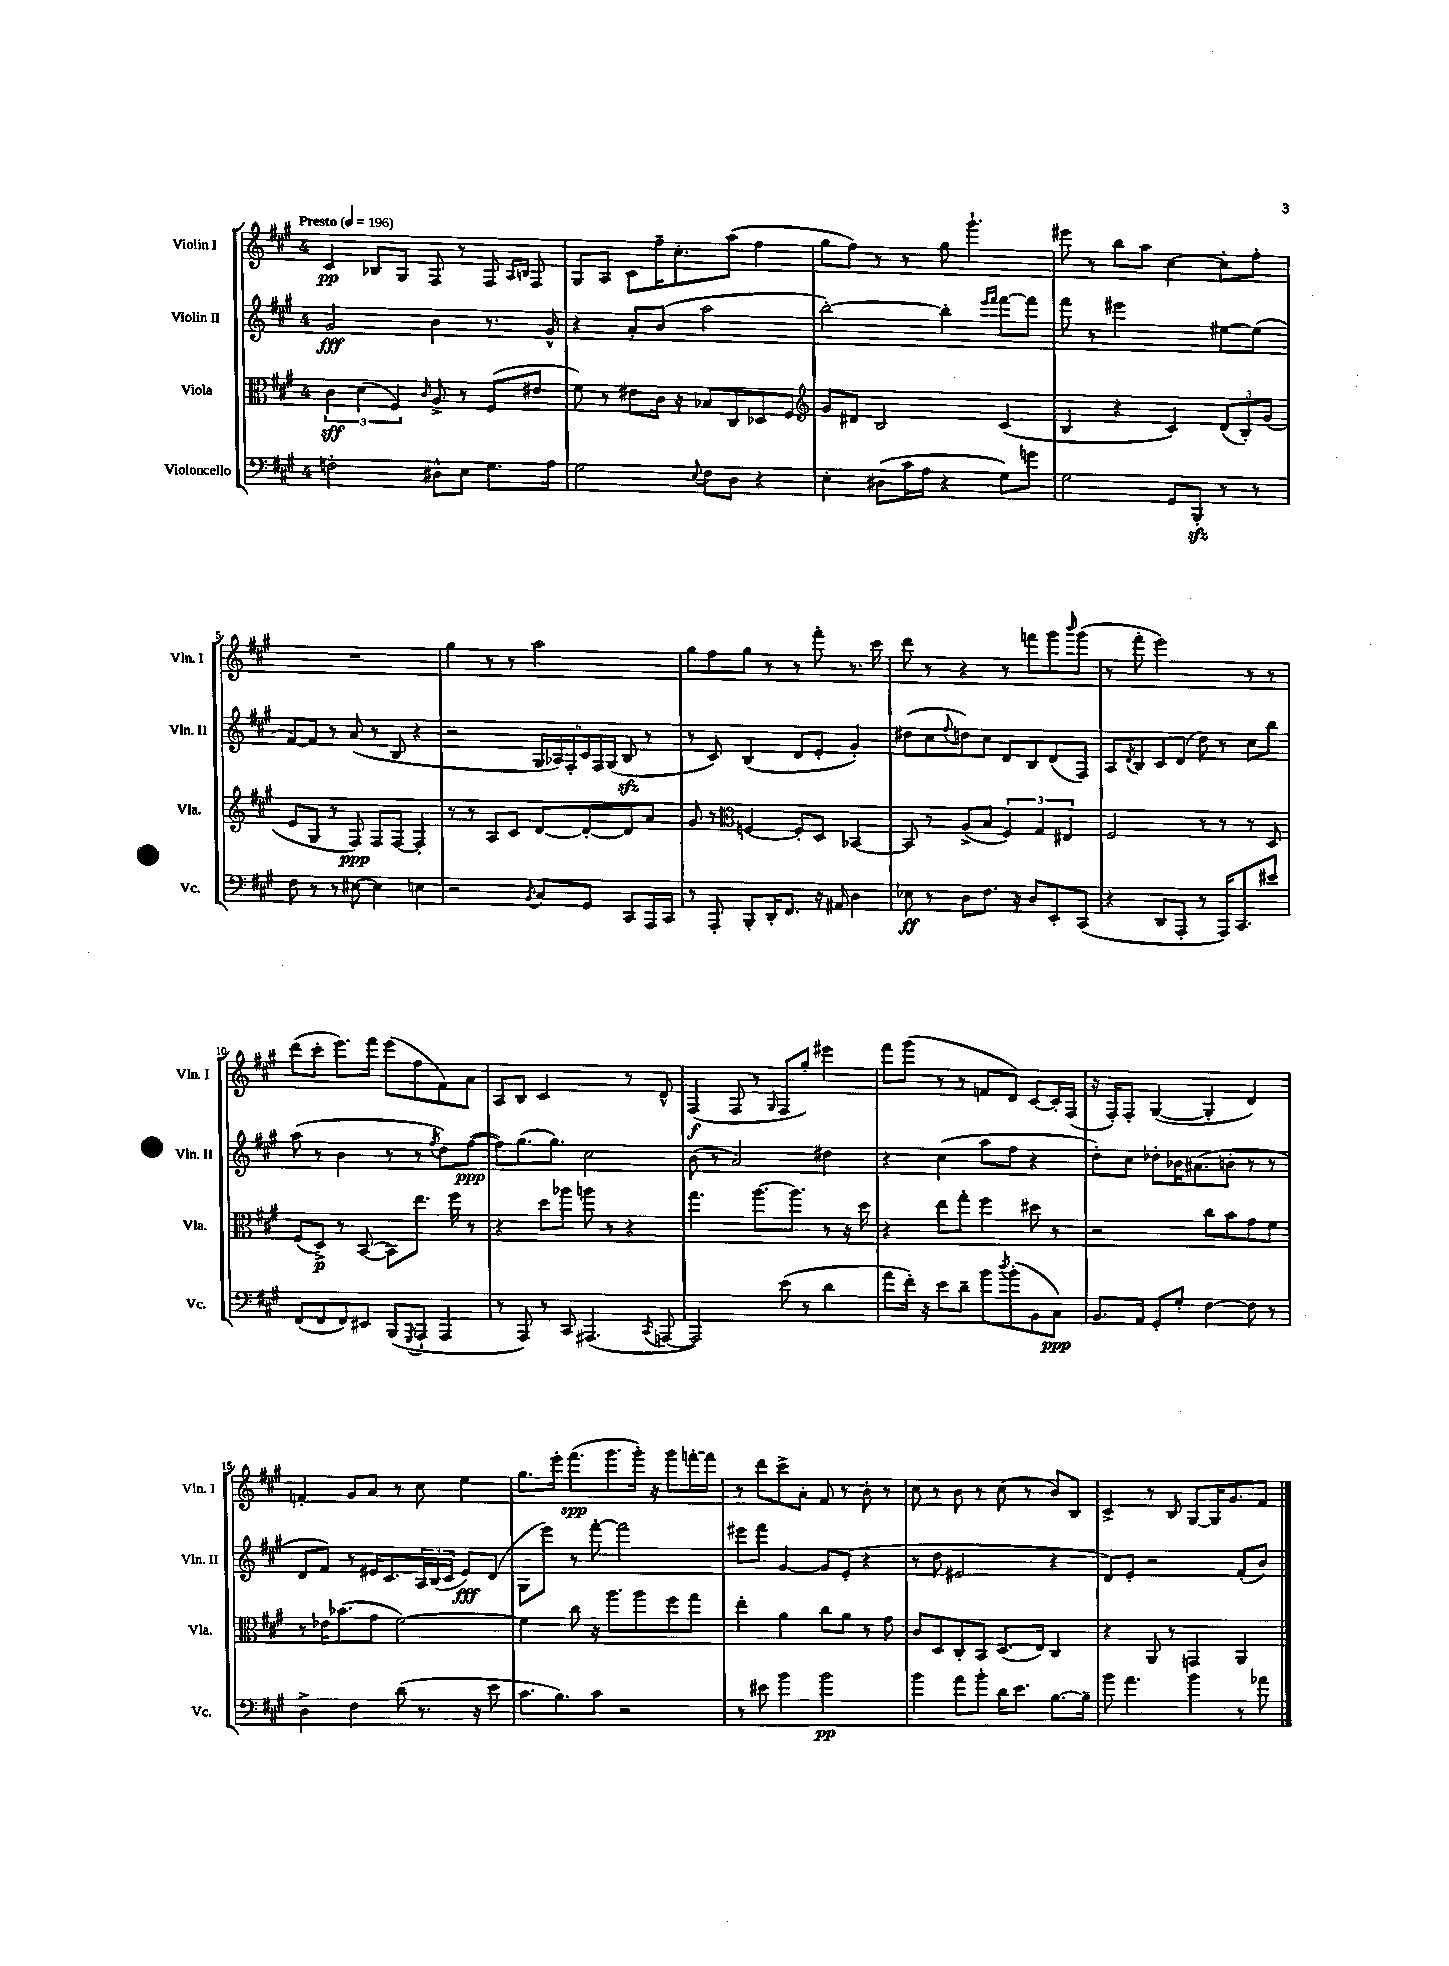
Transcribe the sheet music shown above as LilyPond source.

<<
\new StaffGroup <<
\new Staff = "s0" \with { instrumentName = "Violin I" shortInstrumentName = "Vln. I" } {
    \clef treble \key a \major \once \override Staff.TimeSignature.style = #'single-digit \time 4/4 \tempo "Presto" 4 = 196
    cis'4\pp bes8 gis8 fis8 r8 fis8 \grace { a16 b16 } fis8 |
    gis8 a8 cis'8 fis''16-- cis''8.-. a''8( fis''4 |
    gis''8 fis''8) r8 r8 gis''8 gis'''4.-! |
    eis'''8 r8 b''8 a''8 cis''4~ cis''8-. fis''8-. |
    R1 |
    gis''4 r8 r8 a''2 |
    gis''8 fis''8 gis''8 r8 r8 fis'''8-. r8. cis'''16 |
    d'''8 r8 r4 r8 f'''8 gis'''8 \grace { b'''16 } gis'''8( |
    r8 fis'''8-. e'''2) r8 r8 |
    d'''8( cis'''8-. e'''8.) fis'''16 e'''8( fis''8 fis'8) a'8 |
    a8 b8 cis'2 r8 d'8-^ |
    fis4\f( fis8 r8 \grace { gis16 } fis8 gis''8-.) eis'''4 |
    fis'''8 gis'''8( r8 r8 f'8 d'8) cis'8~ cis'16-. fis16( |
    r16 fis16-.) fis8-. gis4~( gis4-. d'4) |
    f'4-. gis'8 a'8 r8 cis''8 e''4 |
    gis''8. e'''16-. fis'''8.\spp( gis'''8. gis'''16-.) r16 gis'''8 f'''16~-. f'''16 |
    r8 d'''8 cis'''8-> a'8-. fis'8 r8 b'8-. r8 |
    cis''8 r8 b'8 r8 cis''8( r8 b'8) b8 |
    cis'4-> r8 b8 gis8~ gis16 gis'8. fis'8 \bar "|." |
}
\new Staff = "s1" \with { instrumentName = "Violin II" shortInstrumentName = "Vln. II" } {
    \clef treble \key a \major \once \override Staff.TimeSignature.style = #'single-digit \time 4/4
    gis'2\fff b'4 r8. gis'16-^ |
    r4 a'8-. b'8( a''2 |
    b''2~-.) b''4-. \grace { e'''16 fis'''16 } fis'''8~ fis'''8 |
    fis'''8 r8 eis'''2 eis''8~ eis''8( |
    fis'8~) fis'8 r8 a'8( r8 b8 r4 |
    r2 \tuplet 6/4 { gis16 aes16) fis16-. cis'16 fis16 gis16( } b8\sfz r8 |
    r8 cis'8) b4( d'8 e'8-. gis'4-.) |
    dis''8( cis''8 \appoggiatura { fis''8 } d''8) cis''8 d'8 b8 d'8( fis8) |
    a8 \acciaccatura { d'8 } b8 cis'8 d'8( d''8) r8 cis''8 b''8 |
    a''8( r8 b'4 r8 r8 \acciaccatura { fis''8 } d''8) fis''8~\ppp( |
    fis''8) gis''8.( gis''8.) cis''2 |
    b'8( r8 a'2) dis''4 |
    r4 cis''4( a''8 fis''8 r4 |
    d''8-.) cis''8 des''8-. bes'16 ais'8.( b'8-. r8 r8 |
    d'8 fis'8) r8 eis'16 cis'8. \tuplet 3/2 { a16 b16( cis'16 } eis'8\fff) d'8( |
    gis8 e'''8) r8 fis'''8~-. fis'''2 |
    eis'''8 fis'''8 gis'4~ gis'8 e'8-.( r4 |
    r8 d''8 eis'2 r4 |
    d'8) e'8-. r2 fis'8-.( b'8) \bar "|." |
}
\new Staff = "s2" \with { instrumentName = "Viola" shortInstrumentName = "Vla." } {
    \clef alto \key a \major \once \override Staff.TimeSignature.style = #'single-digit \time 4/4
    \tuplet 3/2 { cis'4\sff d'4( fis4) } \grace { cis'16 } a8-> r8 fis8( eis'8 |
    fis'8) r8 eis'8 cis'16 r16 bes8 cis8 des8 fis8 |
    \clef treble gis'8 dis'8 b2 cis'4( |
    b4 r4 cis'4) \tuplet 3/2 { d'8( b8-.) gis'8( } |
    e'8 gis8 r8 fis8\ppp) fis8 fis8~ fis4-. |
    r8 r8 a8 cis'8 d'8~ d'8~-. d'8 a'8 |
    gis'8 r8 \clef alto f4~ f8-. d8 bes,4~ |
    bes,8 r8 a8->( b8 \tuplet 3/2 { fis4) gis4 eis4 } |
    fis2 r8 r8 r8 d8 |
    fis8( d8->\p) r8 b,8~( b,8) e''8. fis''16 r8 |
    r4 d''8 aes''8 a''8 r8 r4 |
    gis''4. a''8.~ a''8. r8 r16 d''16 |
    r4 e''8 gis''8-. fis''4 dis''8 r8 |
    r2 cis''8 b'8 gis'8 fis'8 |
    r8 ees'16 bes'8.( gis'8 fis'2~) |
    fis'4 cis''8 r16 a''8. a''8 fis''8 gis''8 |
    e''4-. a'4 cis''8 a'8 r8 gis'8 |
    cis'8 d8 cis8-. b,8 d8.( e16) cis4 |
    r4 a,8 r8 g,4 a,4 \bar "|." |
}
\new Staff = "s3" \with { instrumentName = "Violoncello" shortInstrumentName = "Vc." } {
    \clef bass \key a \major \once \override Staff.TimeSignature.style = #'single-digit \time 4/4
    f2-. dis8-^ e8 gis8. a16 |
    gis2 \appoggiatura { e8 } fis8 d8 r4 |
    e4-. dis8( cis'16 a16 r4 gis8) g'8 |
    gis2 gis,8 b,,8-.\sfz r8 r8 |
    fis8 r8 r8 eis8~ eis4 e4 |
    r2 \acciaccatura { b,8 } cis8 gis,8 cis,8 a,,16 cis,16 |
    r8 a,,8-. b,,8-. d,16-. fis,8. r16 ais,16 d4 |
    ees8\ff r8 d8 fis8. r16 d8 e,8-. cis,8( |
    r4 d,8 a,,8-. r8 a,,16) cis,8. eis'8 |
    fis,8( fis,8 fis,8) eis,8 b,,8( \acciaccatura { gis,,8 } a,,8-! a,,4 |
    r8 a,,8) r8 cis,8 ais,,4.( \acciaccatura { cis,8 } a,,8~ |
    a,,2) e'8( r8 d'4 |
    a'8 fis'16-.) r16 e'8 d'8-- b'8 \acciaccatura { d''8 } b'8-.( b,8 cis8\ppp) |
    b,8. a,16 gis,8-. gis8-. fis4~ fis8 r8 |
    d4-> fis4 d'8( r8. r16 e'8 |
    cis'8. b8.) cis'8 r2 |
    r8 eis'8 b'4 b'2\pp |
    b'4 a'8 b'8-. d'16 e'8. b8.~ b16-- |
    b'8 a'4. b'4 r8 aes'8 \bar "|." |
}
>>
>>
